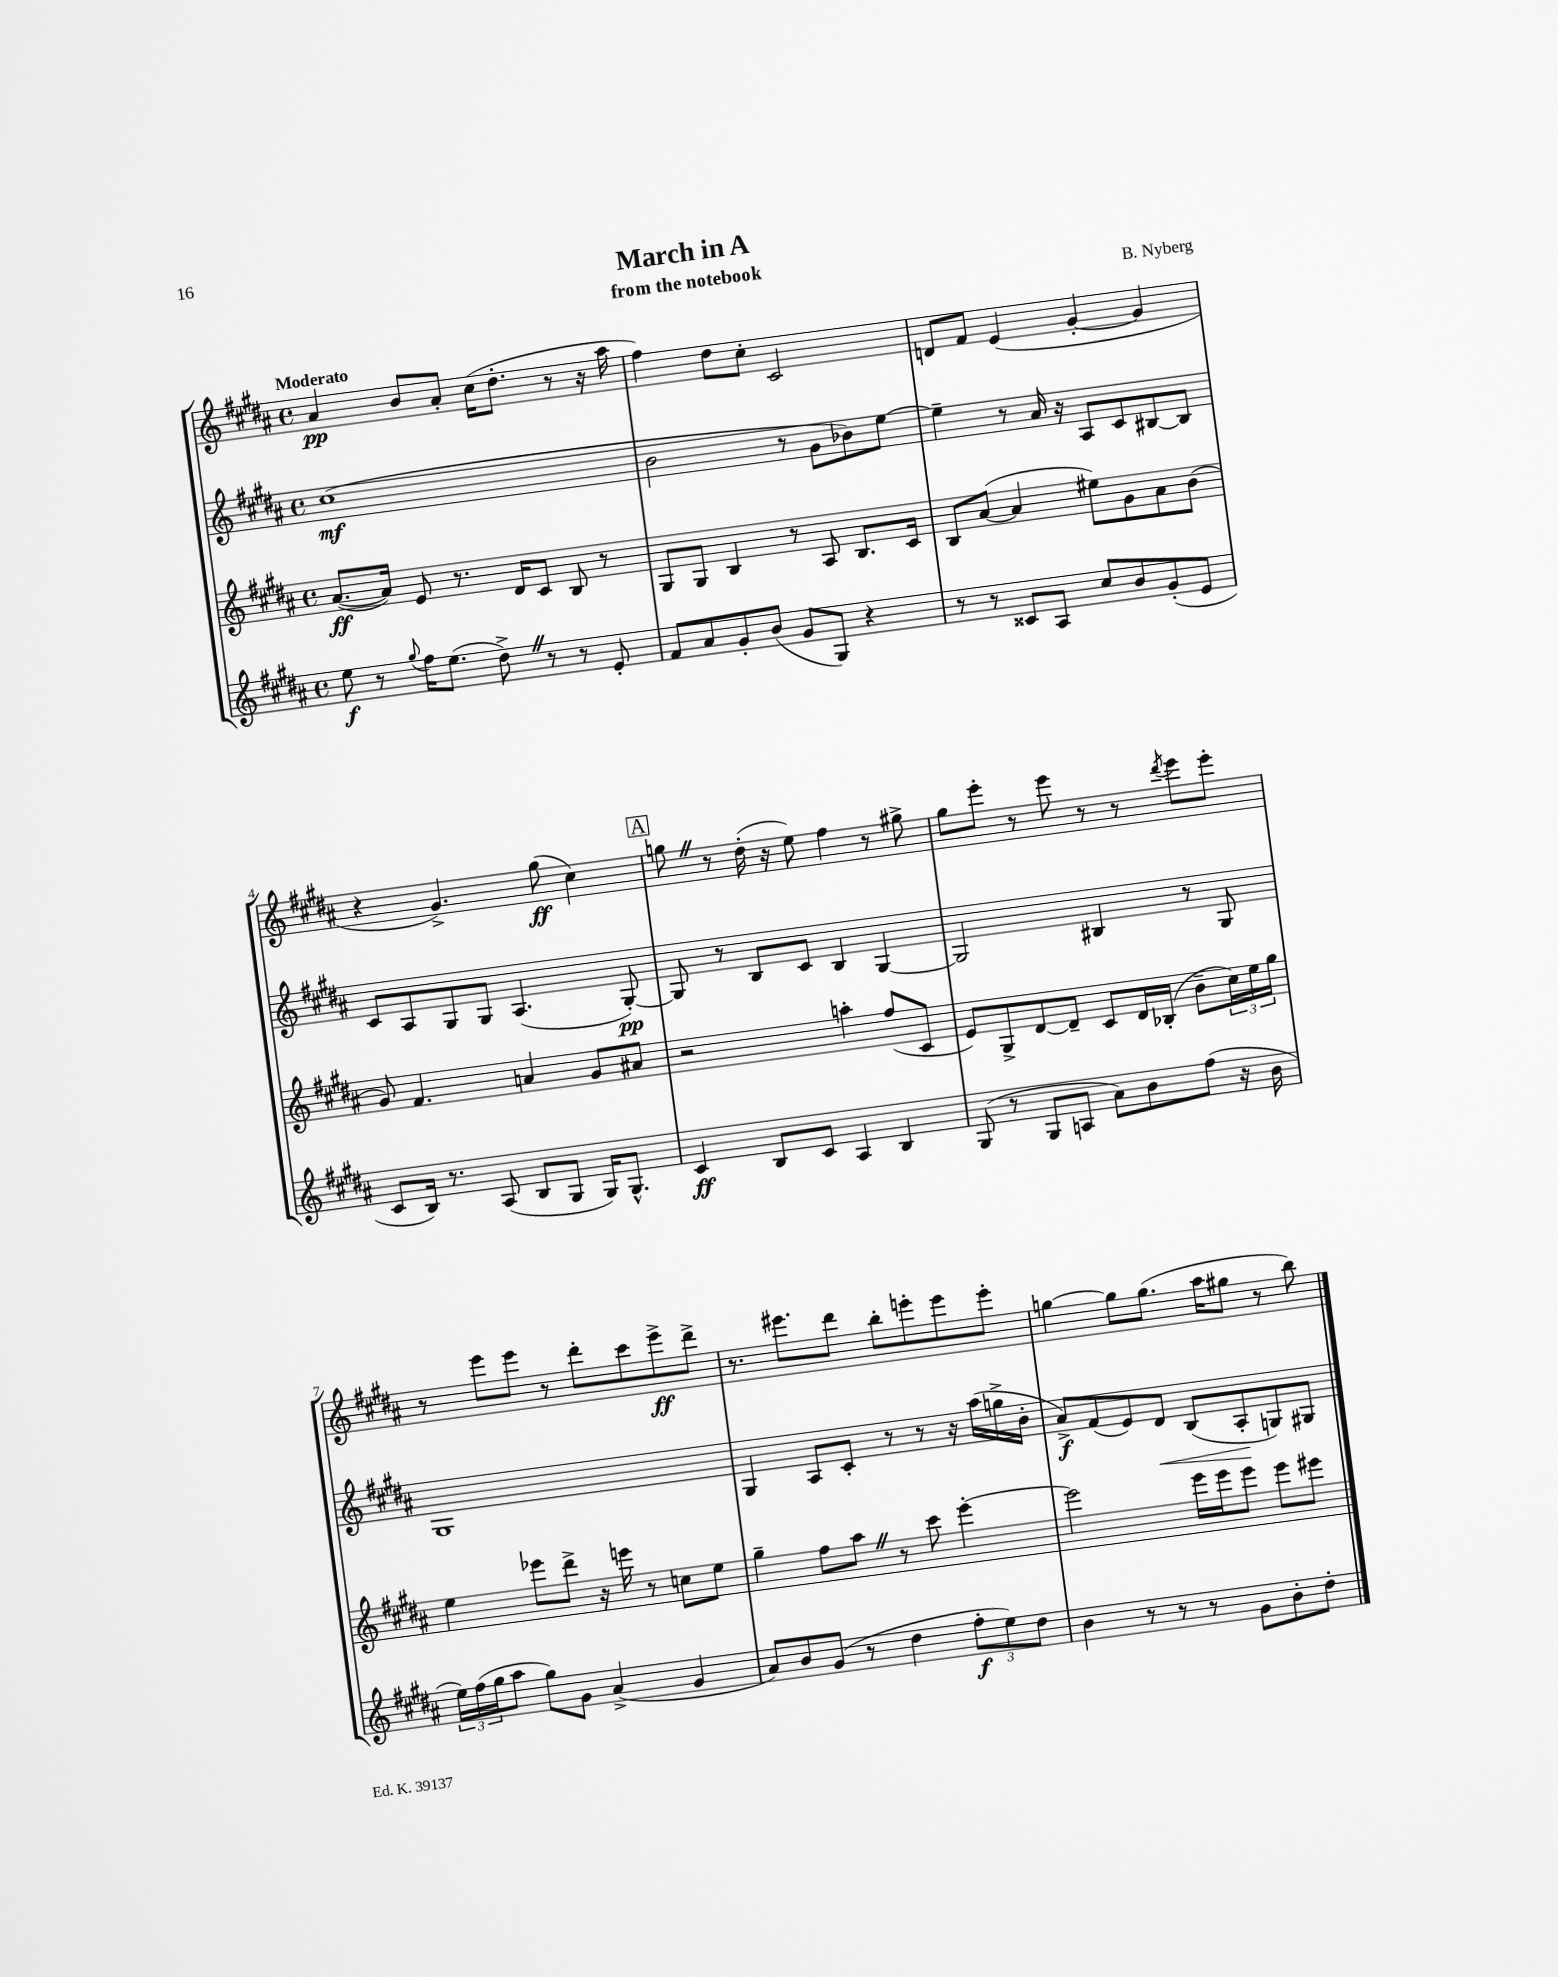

**kern	**kern	**kern	**kern
*staff4	*staff3	*staff2	*staff1
*clefG2	*clefG2	*clefG2	*clefG2
*k[f#c#g#d#a#]	*k[f#c#g#d#a#]	*k[f#c#g#d#a#]	*k[f#c#g#d#a#]
*M4/4	*M4/4	*M4/4	*M4/4
*met(c)	*met(c)	*met(c)	*met(c)
8ee	([8.a#	(1cc#	4a#
8r	.	.	.
.	16a#])	.	.
8qqgg#	.	.	.
16ff#	8e	.	8b
(8.ee	.	.	.
.	8.r	.	8a#'
8dd#^)	.	.	(16cc#
.	16d#	.	8.dd#'
8r	8c#	.	.
8r	8B	.	8r
8e'	8r	.	16r
.	.	.	16aa#
=	=	=	=
8f#	8G#	2b	4ff#)
8a#	8G#	.	.
8g#'	4B	.	8dd#
(8b	.	.	8cc#'
8g#	8r	8r	2c#
8G#)	8A#	8g#	.
4r	8.B	8b-)	.
.	.	[8ee	.
.	16c#	.	.
=	=	=	=
8r	8B	4ee~]	8d
8r	([8a#	.	8f#
8c##	4a#]	8r	(4e
8A#	.	16a#	.
.	.	16r	.
8cc#	8ee#)	8A#	[4g#'
8b	8g#	8c#	.
(8g#'	8a#	[8B#	4g#]
8e	(8b	8B#]	.
=	=	=	=
8c#	8g#)	8c#	4r
16B)	4.f#	8A#	.
8.r	.	.	.
.	.	8G#	4.g#^)
(8A#	.	8G#	.
8B	4a	(4.A#	.
8G#	.	.	(8gg#
16G#)	8g#	.	4cc#)
8.G#^^	.	.	.
.	8a#	[8G#')	.
=	=	=	=
4c#	2r	8G#]	8gg
.	.	8r	8r
8B	.	8B	(16dd#'
.	.	.	16r
8c#	.	8c#	8ee)
4A#	4aa'	4B	4ff#
4B	(8ff#	[4G#	8r
.	8c#	.	8gg#^
=	=	=	=
(8G#	8e)	2G#]	8gg#
8r	8G#^	.	8eee'
8G#	[8d#	.	8r
8A	8d#~]	.	8eee
8a#)	8c#	4B#	8r
8b	16d#	.	8r
.	(16B-'	.	.
.	.	.	8qddd#
(8ff#	8b~	8r	8eee
16r	24cc#)	8G#	8eee'
.	24ee	.	.
16b	.	.	.
.	24gg#	.	.
=	=	=	=
24ee)	4ee	1G#	8r
(24ff#	.	.	.
24gg#	.	.	.
8aa#	.	.	8eee
8gg#)	8eee-	.	8eee
8g#	8ddd#^	.	8r
(4a#^	16r	.	8ddd#'
.	16eee	.	.
.	8r	.	8ccc#
4g#	8cc	.	8eee^
.	8ee	.	8ddd#^
=	=	=	=
8a#)	4gg#~	4G#	8.r
8b	.	.	.
.	.	.	8.eee#
(8g#	8ff#	8A#	.
8r	8aa#	8c#'	8ddd#
4dd#	8r	8r	8bb'
.	8ccc#	8r	8eee'
12ff#'	[4eee'	16r	8eee
.	.	(16aa#	.
12ee)	.	.	.
.	.	16gg^	8eee'
12dd#	.	.	.
.	.	16b'	.
=	=	=	=
4b	2eee]	8a#^)	[4gg
.	.	(8f#	.
8r	.	8e)	8gg]
8r	.	8d#	(8.gg
8r	16eee	(8B	.
.	16eee	.	16aa#
8g#	8eee	8A#'	8gg#
8b'	8eee	8G)	8r
8dd#'	8eee#	8G#	8bb)
==	==	==	==
*-	*-	*-	*-
